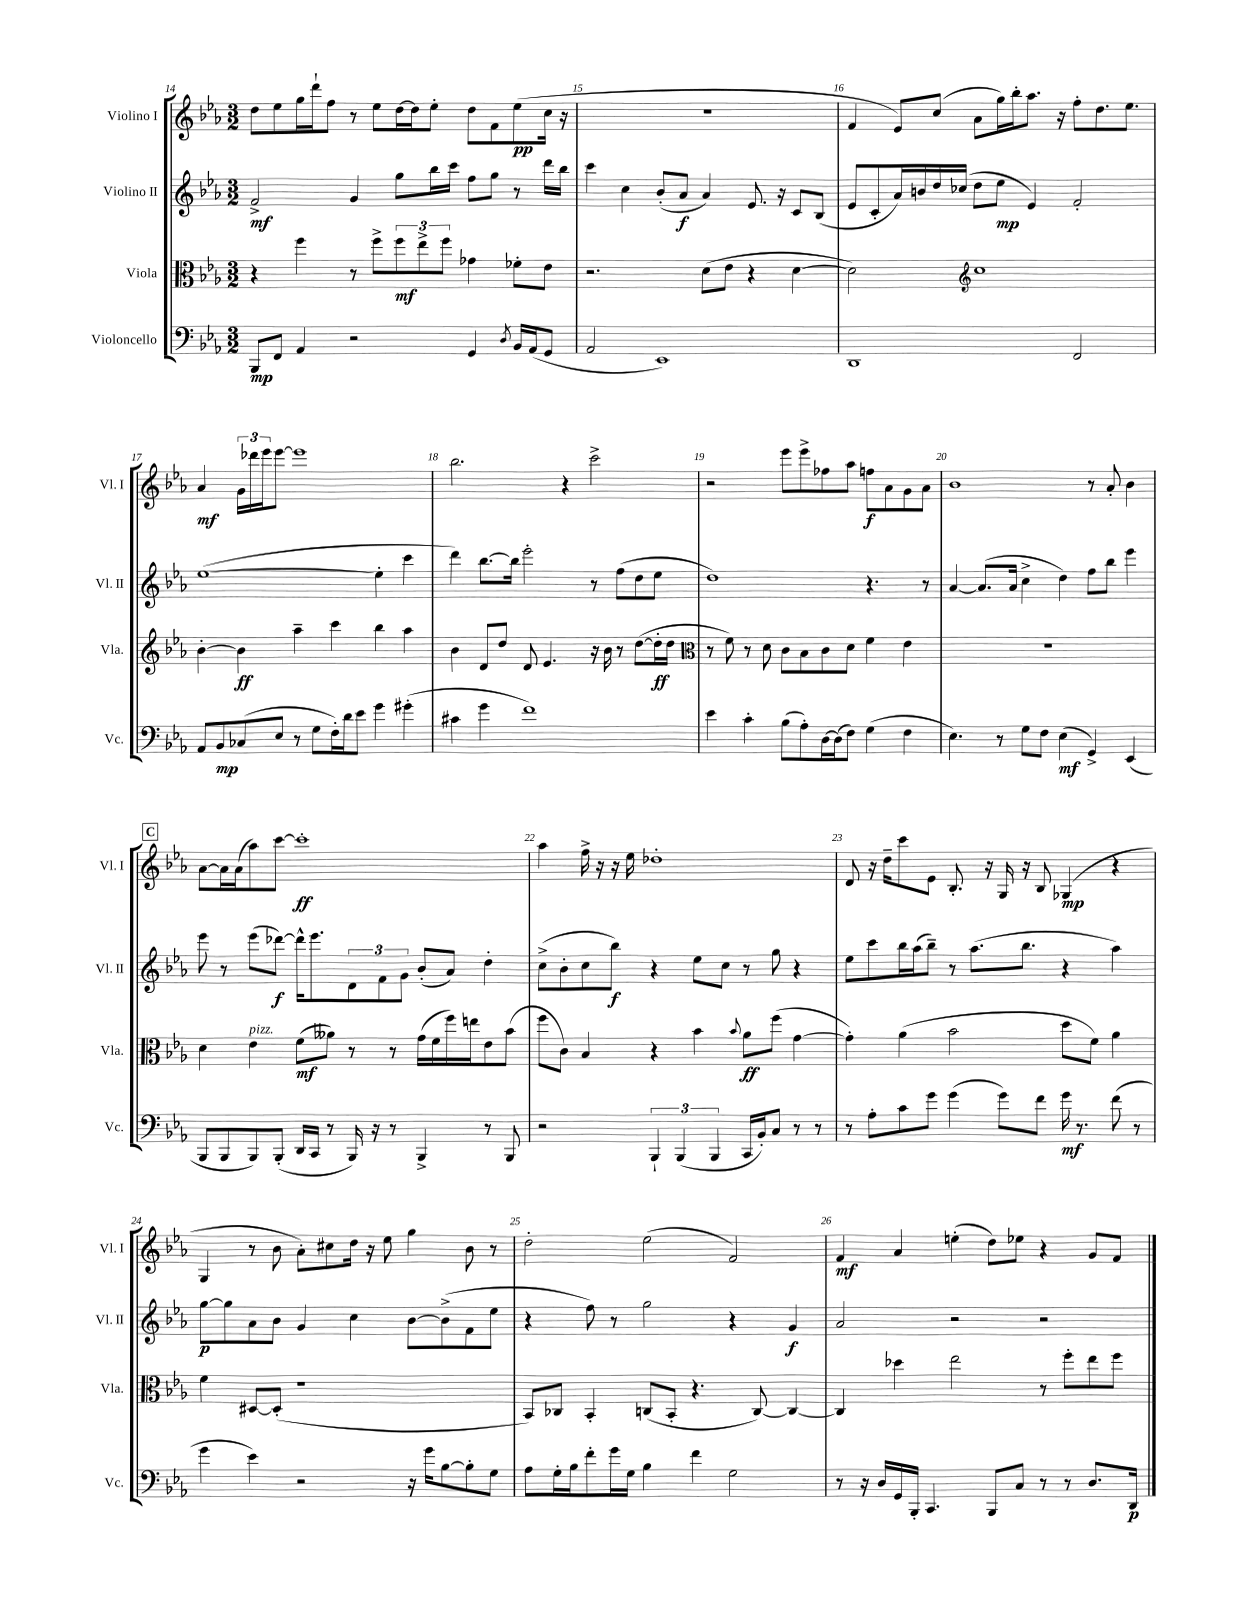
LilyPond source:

<<
\new StaffGroup <<
\new Staff = "s0" \with { instrumentName = "Violino I" shortInstrumentName = "Vl. I" } {
    \clef treble \key ees \major \numericTimeSignature \time 3/2
    d''8 ees''8 g''16 d'''16-! f''8 r8 ees''8 d''16~ d''16 ees''8-. d''8 f'8 ees''8\pp( c''16 r16 |
    R1. |
    f'4 ees'8) c''8( aes'8 g''16) bes''16-. aes''8. r16 f''8-. d''8. ees''8. |
    aes'4\mf \tuplet 3/2 { g'16 des'''16 ees'''16 } ees'''8~ ees'''1 |
    bes''2. r4 c'''2-> |
    r2 ees'''8 ees'''8-> fes''8 aes''8 f''8\f aes'8 g'8 aes'8 |
    bes'1 r8 aes'8-. bes'4 |
    \mark \markup { \box "C" } aes'8~ aes'16 aes'16( aes''8) c'''8~ c'''1-.\ff |
    aes''4 f''16-> r16 r16 ees''16 des''1-. |
    d'8 r16 d''16-- c'''8 ees'8 bes8.-. r16 g16 r16 bes8 ges4\mp( r4 |
    g4 r8 bes'8 aes'8-.) cis''8 d''16 r16 ees''8 g''4 bes'8 r8 |
    d''2-. ees''2( f'2) |
    f'4\mf aes'4 e''4-.( d''8) ees''8 r4 g'8 f'8 \bar "|." |
}
\new Staff = "s1" \with { instrumentName = "Violino II" shortInstrumentName = "Vl. II" } {
    \clef treble \key ees \major \numericTimeSignature \time 3/2
    f'2->\mf g'4 g''8 bes''16 c'''16 f''8 g''8 r8 d'''16 bes''16 |
    c'''4 c''4 bes'8-.( aes'8\f aes'4) ees'8. r16 c'8 bes8( |
    ees'8 c'8-. aes'16) b'16 d''16 ces''16( d''8 ees''8\mp ees'4) f'2-. |
    ees''1~( ees''4-. c'''4 |
    d'''4) bes''8.~ bes''16 ees'''2-. r8 f''8( d''8 ees''8 |
    d''1) r4. r8 |
    aes'4~ aes'8.( aes'16 c''4-> d''4) f''8 bes''8 ees'''4 |
    \mark \markup { \box "C" } ees'''8 r8 ees'''8( des'''8~\f) des'''16-^ ees'''8. \tuplet 3/2 { d'8 f'8 g'8 } bes'8-.( aes'8) d''4-. |
    c''8->( bes'8-. c''8 bes''8\f) r4 ees''8 c''8 r8 g''8 r4 |
    ees''8 c'''8 bes''16 aes''16( bes''8--) r8 aes''8.( bes''8. r4 aes''4) |
    g''8~\p g''8 aes'8 bes'8 g'4 c''4 bes'8~ bes'8->( f'8 ees''8 |
    r4 f''8) r8 g''2 r4 g'4\f |
    aes'2 r2 r2 \bar "|." |
}
\new Staff = "s2" \with { instrumentName = "Viola" shortInstrumentName = "Vla." } {
    \clef alto \key ees \major \numericTimeSignature \time 3/2
    r4 f''4 r8 f''8-> \tuplet 3/2 { f''8\mf ees''8-> f''8 } ges'4 fes'8-. ees'8 |
    r2. d'8( ees'8 r4 d'4~ |
    d'2) \clef treble c''1 |
    bes'4~-. bes'4\ff aes''4-- c'''4 bes''4 aes''4 |
    bes'4 d'8 d''8 d'8 ees'4. r16 bes'16 r8 d''8~( d''16-.\ff d''16 |
    \clef alto r8 f'8) r8 d'8 c'8 bes8 c'8 d'8 f'4 ees'4 |
    R1. |
    \mark \markup { \box "C" } d'4 ees'4^\markup { \italic "pizz." } f'8\mf( aeses'8) r8 r8 g'16( f'16 f''16) e''16 ees'8 bes'8( |
    f''8 c'8) bes4 r4 bes'4 \appoggiatura { bes'8 } aes'8\ff f''8( g'4~ |
    g'4-.) aes'4( bes'2 d''8 f'8) aes'4 |
    f'4 dis8~ dis8-.( r1 |
    bes,8) ces8 bes,4-. c8( bes,8-. r4. c8~) c4~ |
    c4 des''4 ees''2 r8 f''8-. ees''8 f''8 \bar "|." |
}
\new Staff = "s3" \with { instrumentName = "Violoncello" shortInstrumentName = "Vc." } {
    \clef bass \key ees \major \numericTimeSignature \time 3/2
    bes,,8\mp f,8 aes,4 r2 g,4 \acciaccatura { d8 } bes,16 aes,16( g,8 |
    aes,2 ees,1) |
    d,1 f,2 |
    aes,8 bes,8\mp ces8( ees8 r8 g8 f16-.) d'16 ees'8 g'4 gis'4-.( |
    cis'4 g'4 f'1) |
    ees'4 c'4-. bes8( aes8-.) d16~ d16( f8) g4( f4 |
    ees4.) r8 g8 f8 ees4\mf( g,4->) ees,4( |
    \mark \markup { \box "C" } bes,,8 bes,,8 bes,,8) bes,,8-.( d,16 c,16 r8 bes,,16) r16 r8 bes,,4-> r8 bes,,8 |
    r2 \tuplet 3/2 { bes,,4-! bes,,4( bes,,4 } c,16 bes,16-.) c8 r8 r8 |
    r8 aes8-. c'8 g'8 g'4( g'8) f'8 g'16\mf r8. f'8( r8 |
    g'4 ees'4) r2 r16 g'16 bes8~ bes8-. g8 |
    aes8 g16-. bes16 f'8-. g'16 g16 bes4 f'4 g2 |
    r8 r16 d16 g,16 bes,,16-. c,4. bes,,8 c8 r8 r8 d8. d,16\p \bar "|." |
}
>>
>>
\layout { \context { \Score currentBarNumber = #14 \override BarNumber.break-visibility = ##(#f #t #t) barNumberVisibility = #all-bar-numbers-visible } }
